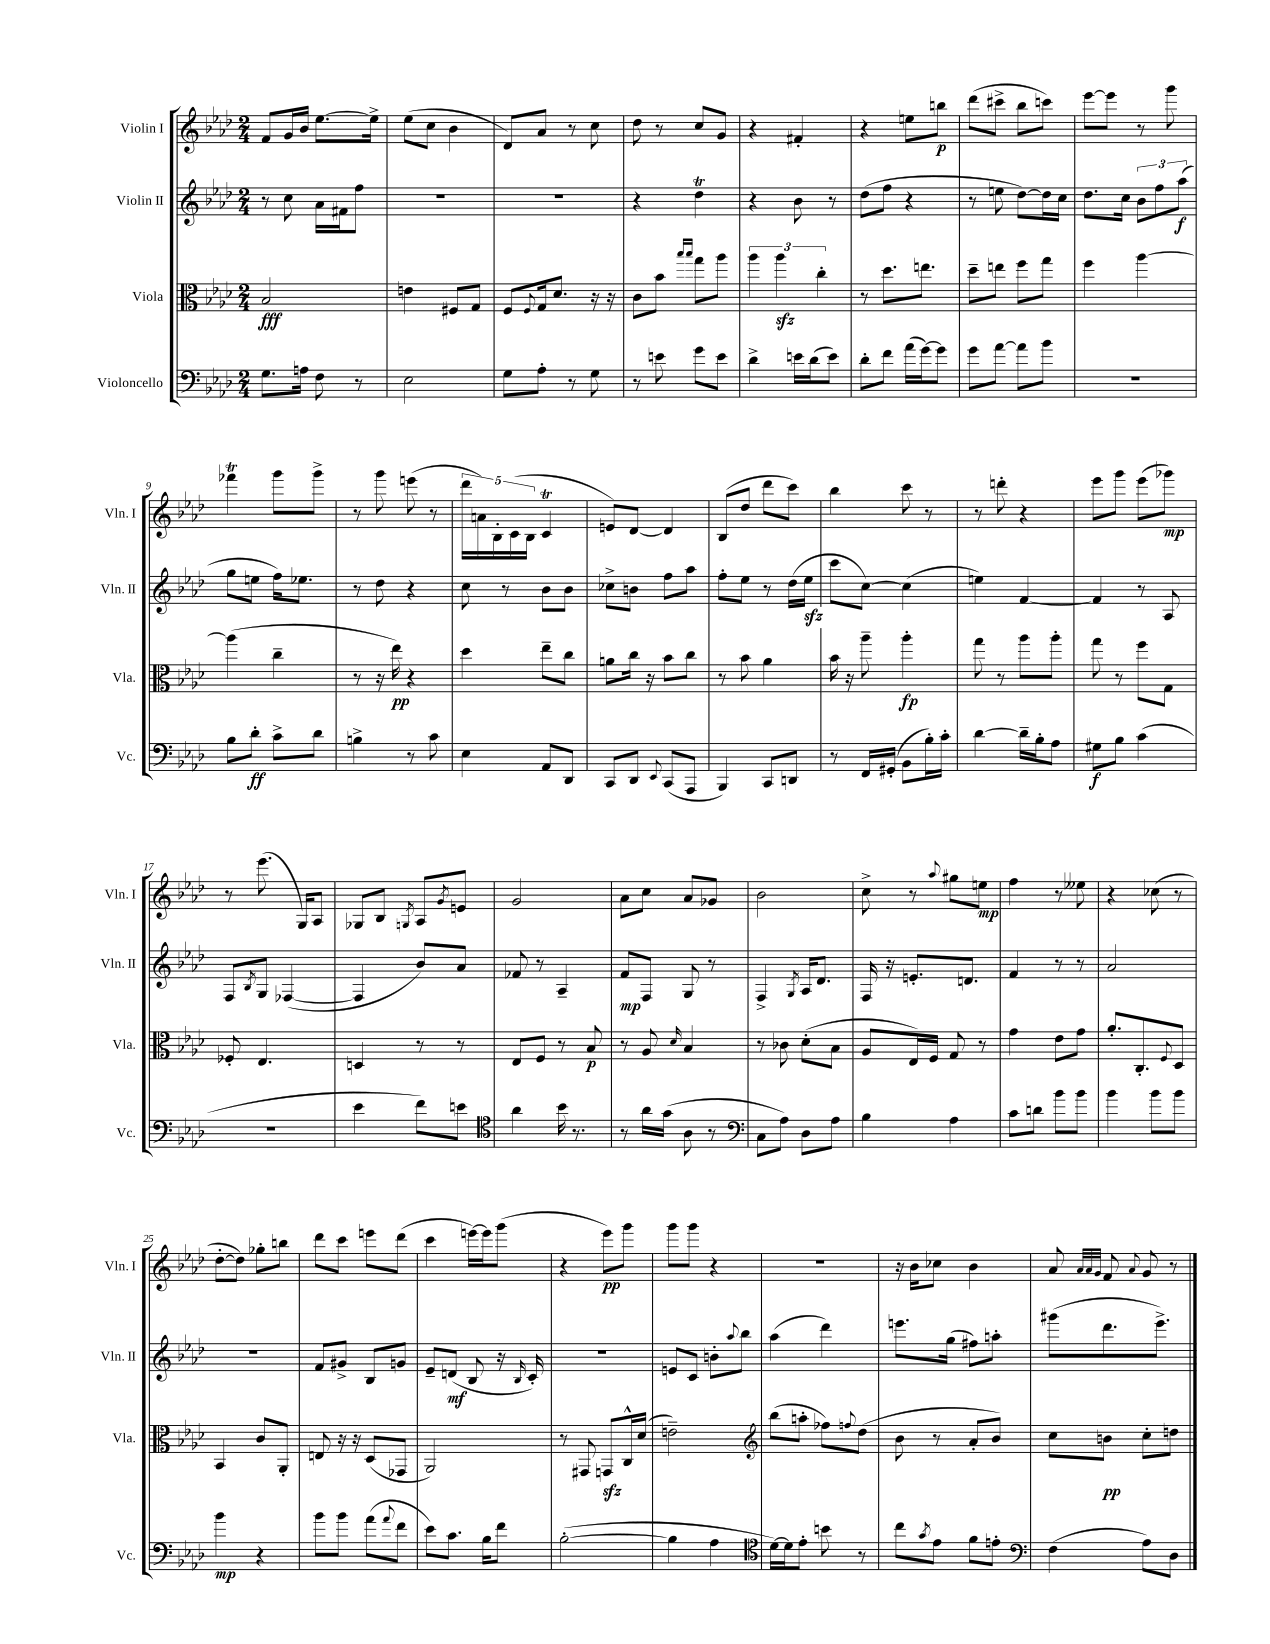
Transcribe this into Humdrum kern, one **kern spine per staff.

**kern	**dynam	**kern	**dynam	**kern	**dynam	**kern	**dynam
*part4	*part4	*part3	*part3	*part2	*part2	*part1	*part1
*staff4	*staff4	*staff3	*staff3	*staff2	*staff2	*staff1	*staff1
*I"Violoncello	*	*I"Viola	*	*I"Violin II	*	*I"Violin I	*
*I'Vc.	*	*I'Vla.	*	*I'Vln. II	*	*I'Vln. I	*
*clefF4	*	*clefC3	*	*clefG2	*	*clefG2	*
*k[b-e-a-d-]	*	*k[b-e-a-d-]	*	*k[b-e-a-d-]	*	*k[b-e-a-d-]	*
*M2/4	*	*M2/4	*	*M2/4	*	*M2/4	*
=1	=1	=1	=1	=1	=1	=1	=1
8.G\L	.	2B-/	fff	8r	.	8f/L	.
.	.	.	.	8cc\	.	16g/L	.
16An\Jk	.	.	.	.	.	16b-/JJ	.
8F\	.	.	.	16a-\LL	.	[8.ee-\L	.
.	.	.	.	16f#X\J	.	.	.
8r	.	.	.	8ff\J	.	.	.
.	.	.	.	.	.	16ee-^\Jk]	.
=2	=2	=2	=2	=2	=2	=2	=2
2E-\	.	4en\	.	2r	.	(8ee-\L	.
.	.	.	.	.	.	8cc\J	.
.	.	8F#X/L	.	.	.	4b-\	.
.	.	8G/J	.	.	.	.	.
=3	=3	=3	=3	=3	=3	=3	=3
8G\L	.	8F/L	.	2r	.	8d-/L)	.
.	.	8qqF/	.	.	.	.	.
8A-'\J	.	16G/k	.	.	.	8a-/J	.
.	.	8.d-/J	.	.	.	.	.
8r	.	.	.	.	.	8r	.
8G\	.	16r	.	.	.	8cc\	.
.	.	16r	.	.	.	.	.
=4	=4	=4	=4	=4	=4	=4	=4
8r	.	8c\L	.	4r	.	8dd-\	.
8en\	.	8b-\J	.	.	.	8r	.
.	.	16qqbb-/LL	.	.	.	.	.
.	.	16qqbb-/JJ	.	.	.	.	.
8g\L	.	8gg\L	.	4dd-T\	.	8cc/L	.
8e\J	.	8aa-\J	.	.	.	8g/J	.
=5	=5	=5	=5	=5	=5	=5	=5
4d-^\	.	6aa-\	.	4r	.	4r	.
.	.	6aa-zz\	.	.	.	.	.
16en\LL	.	.	.	8b-\	.	4f#X'/	.
(16d-\J	.	.	.	.	.	.	.
.	.	6cc'\	.	.	.	.	.
8e\J)	.	.	.	8r	.	.	.
=6	=6	=6	=6	=6	=6	=6	=6
8d-'\L	.	8r	.	(8dd-\L	.	4r	.
8f\J	.	8.dd-\L	.	8ff\J	.	.	.
(16a-\LL	.	.	.	4r	.	8een\L	.
[16g\J)	.	8.een\J	.	.	.	.	.
8g\J]	.	.	.	.	.	8bbn\J	p
=7	=7	=7	=7	=7	=7	=7	=7
8g\L	.	8dd-~\L	.	8r	.	(8ddd-\L	.
[8a-\J	.	8een\J	.	8een\	.	8ccc#X^\J	.
8a-\L]	.	8ff\L	.	[8dd-\L)	.	8bb-\L	.
8b-\J	.	8gg\J	.	16dd-\L]	.	8cccn\J)	.
.	.	.	.	16cc\JJ	.	.	.
=8	=8	=8	=8	=8	=8	=8	=8
2r	.	4ff\	.	8.dd-\L	.	[8eee-\L	.
.	.	.	.	.	.	8eee-\J]	.
.	.	.	.	16cc\Jk	.	.	.
.	.	[4aa-\	.	12b-\L	.	8r	.
.	.	.	.	12ff\	.	.	.
.	.	.	.	.	.	8ggg\	.
.	.	.	.	(12aa-\J	f	.	.
!!LO:LB:g=z
=9	=9	=9	=9	=9	=9	=9	=9
8B-\L	.	(4aa-\]	.	8gg\L	.	4fff-XT\	.
8d-'\J	ff	.	.	8een\J	.	.	.
8c^\L	.	4cc~\	.	16ff\KL)	.	8ggg\L	.
.	.	.	.	8.ee-X\J	.	.	.
8d-\J	.	.	.	.	.	8ggg^\J	.
=10	=10	=10	=10	=10	=10	=10	=10
4Bn^\	.	8r	.	8r	.	8r	.
.	.	16r	.	8dd-\	.	8ggg\	.
.	.	16ee-\)	pp	.	.	.	.
8r	.	4r	.	4r	.	(8eeen\	.
8c\	.	.	.	.	.	8r	.
=11	=11	=11	=11	=11	=11	=11	=11
4E-\	.	4dd-\	.	8cc\	.	20ddd-\LL	.
.	.	.	.	.	.	20an\)	.
.	.	.	.	.	.	20B-'\	.
.	.	.	.	8r	.	.	.
.	.	.	.	.	.	(20c\	.
.	.	.	.	.	.	20B-\JJ	.
8AA-/L	.	8ee-~\L	.	8b-\L	.	4ct/	.
8DD-/J	.	8cc\J	.	8b-\J	.	.	.
=12	=12	=12	=12	=12	=12	=12	=12
8CC/L	.	8an\L	.	8cc-X^\L	.	8en/L)	.
8DD-/J	.	16cc\Jk	.	8bn\J	.	[8d-/J	.
.	.	16r	.	.	.	.	.
8qqEE-/	.	.	.	.	.	.	.
(8CC/L	.	8b-\L	.	8ff\L	.	4d-/]	.
8AAA-/J	.	8cc\J	.	8aa-\J	.	.	.
=13	=13	=13	=13	=13	=13	=13	=13
4BBB-/)	.	8r	.	8ff'\L	.	(8B-/L	.
.	.	8b-\	.	8ee-\J	.	8dd-/J	.
8CC/L	.	4a-\	.	8r	.	8ddd-\L	.
8DDn/J	.	.	.	(16dd-\LL	.	8ccc\J)	.
.	.	.	.	16ee-zz\JJ	.	.	.
=14	=14	=14	=14	=14	=14	=14	=14
8r	.	16b-\	.	8ccc\L	.	4bb-\	.
.	.	16r	.	.	.	.	.
16FF/LL	.	8aa-~\	.	[8cc\J)	.	.	.
(16GG#X'/JJ	.	.	.	.	.	.	.
8BB-\L	.	4aa-'\	fp	(4cc\]	.	8ccc\	.
16B-'\L)	.	.	.	.	.	8r	.
16c'\JJ	.	.	.	.	.	.	.
=15	=15	=15	=15	=15	=15	=15	=15
[4d-\	.	8gg\	.	4een\)	.	8r	.
.	.	8r	.	.	.	8dddn'\	.
16d-~\LL]	.	8aa-\L	.	[4f/	.	4r	.
16B-'\J	.	.	.	.	.	.	.
8A-\J	.	8aa-'\J	.	.	.	.	.
=16	=16	=16	=16	=16	=16	=16	=16
8G#X\L	f	8gg\	.	4f/]	.	8eee-\L	.
8B-\J	.	8r	.	.	.	8ggg\J	.
(4c\	.	8ff\L	.	8r	.	(8eee-\L	.
.	.	8G\J	.	8A-/	.	8ggg-X\J)	mp
!!LO:LB:g=z
=17	=17	=17	=17	=17	=17	=17	=17
2r	.	8F-X'/	.	8F/L	.	8r	.
.	.	.	.	8qB-/	.	.	.
.	.	4.E-/	.	8G/J	.	(8.eee-\	.
.	.	.	.	([4F-X/	.	.	.
.	.	.	.	.	.	16G/KL)	.
.	.	.	.	.	.	8A-/J	.
=18	=18	=18	=18	=18	=18	=18	=18
4e-\	.	4Dn/	.	4F-/]	.	8G-X/L	.
.	.	.	.	.	.	8B-/J	.
.	.	.	.	.	.	8qGn/	.
8f\L)	.	8r	.	8b-/L)	.	8A-/L	.
.	.	.	.	.	.	8qg/	.
8en\J	.	8r	.	8a-/J	.	8en/J	.
=19	=19	=19	=19	=19	=19	=19	=19
*clefC4	*	*	*	*	*	*	*
4a-\	.	8E-/L	.	8f-X/	.	2g/	.
.	.	8F/J	.	8r	.	.	.
16b-\	.	8r	.	4A-~/	.	.	.
8.r	.	.	.	.	.	.	.
.	.	8B-/	p	.	.	.	.
=20	=20	=20	=20	=20	=20	=20	=20
8r	.	8r	.	8f/L	mp	8a-\L	.
16a-\LL	.	8A-/	.	8F/J	.	8cc\J	.
(16g\JJ	.	.	.	.	.	.	.
.	.	16qqd-/	.	.	.	.	.
8A-\	.	4B-/	.	8G/	.	8a-/L	.
8r	.	.	.	8r	.	8g-X/J	.
=21	=21	=21	=21	=21	=21	=21	=21
*clefF4	*	*	*	*	*	*	*
8C\L	.	8r	.	4F^/	.	2b-\	.
8A-\J)	.	8c-X\	.	.	.	.	.
.	.	.	.	8qG/	.	.	.
8D-\L	.	(8d-'\L	.	16A-/KL	.	.	.
.	.	.	.	8.d-/J	.	.	.
8A-\J	.	8B-\J	.	.	.	.	.
=22	=22	=22	=22	=22	=22	=22	=22
4B-\	.	8A-/L	.	16F/	.	8cc^\	.
.	.	.	.	16r	.	.	.
.	.	16E-/L)	.	8.en'/L	.	8r	.
.	.	16F/JJ	.	.	.	.	.
.	.	.	.	.	.	8qqaa-/	.
4A-\	.	8G/	.	.	.	8gg#X\L	.
.	.	.	.	8.dn/J	.	.	.
.	.	8r	.	.	.	8een\J	mp
=23	=23	=23	=23	=23	=23	=23	=23
8c\L	.	4g\	.	4f/	.	4ff\	.
8dn\J	.	.	.	.	.	.	.
8b-\L	.	8e-\L	.	8r	.	8r	.
8b-\J	.	8g\J	.	8r	.	8ee--X\	.
=24	=24	=24	=24	=24	=24	=24	=24
4b-\	.	8.a-'/L	.	2a-/	.	4r	.
.	.	8.C'/	.	.	.	.	.
8b-\L	.	.	.	.	.	(8cc-X\	.
.	.	8qqF/	.	.	.	.	.
8b-\J	.	8D-/J	.	.	.	8r	.
!!LO:LB:g=z
=25	=25	=25	=25	=25	=25	=25	=25
4b-\	mp	4BB-/	.	2r	.	[8dd-'\L	.
.	.	.	.	.	.	8dd-\J])	.
4r	.	8c/L	.	.	.	8gg-X'\L	.
.	.	8AA-'/J	.	.	.	8bbn\J	.
=26	=26	=26	=26	=26	=26	=26	=26
8b-\L	.	8En/	.	8f/L	.	8ddd-\L	.
8b-\J	.	16r	.	8g#X^/J	.	8ccc\J	.
.	.	16r	.	.	.	.	.
(8a-\L	.	(8D-/L	.	8B-/L	.	8eeen\L	.
8qqa-/	.	.	.	.	.	.	.
8f\J	.	8GG-X/J	.	8gn/J	.	(8ddd-\J	.
=27	=27	=27	=27	=27	=27	=27	=27
8e-\L)	.	2AA-/)	.	8e-~/L	.	4ccc\	.
8.c\J	.	.	.	(8dn/J	mf	.	.
.	.	.	.	8B-/	.	[16eeen\LL)	.
16B-\KL	.	.	.	.	.	16eee\J]	.
8f\J	.	.	.	16r	.	(8ggg\J	.
.	.	.	.	16qqB-/	.	.	.
.	.	.	.	16c'/)	.	.	.
=28	=28	=28	=28	=28	=28	=28	=28
([2B-'\	.	8r	.	2r	.	4r	.
.	.	8GG#X/	.	.	.	.	.
.	.	8GGnzz/L	.	.	.	8eee-\L)	pp
.	.	16C^^/L	.	.	.	8ggg\J	.
.	.	(16d-/JJ	.	.	.	.	.
=29	=29	=29	=29	=29	=29	=29	=29
4B-\]	.	2en~\)	.	8en/L	.	8ggg\L	.
.	.	.	.	8c/J	.	8ggg\J	.
4A-\	.	.	.	8bn'\L	.	4r	.
.	.	.	.	8qqaa-/	.	.	.
.	.	.	.	8bb-\J	.	.	.
=30	=30	=30	=30	=30	=30	=30	=30
*clefC4	*	*clefG2	*	*	*	*	*
[16d-\LL)	.	(8bb-\L	.	(4aa-\	.	2r	.
16d-\J]	.	.	.	.	.	.	.
8e-'\J	.	8aan'\J	.	.	.	.	.
8bn\	.	8ff-X\L)	.	4ddd-\)	.	.	.
.	.	8qqffn/	.	.	.	.	.
8r	.	(8dd-\J	.	.	.	.	.
=31	=31	=31	=31	=31	=31	=31	=31
8cc\L	.	8b-\	.	8.eeen\L	.	16r	.
.	.	.	.	.	.	16b-\KL	.
8qg/	.	.	.	.	.	.	.
8e-\J	.	8r	.	.	.	8cc-X\J	.
.	.	.	.	(16gg\Jk	.	.	.
8f\L	.	8a-'/L	.	8ff#X\L)	.	4b-\	.
8en'\J	.	8b-/J)	.	8aan'\J	.	.	.
=32	=32	=32	=32	=32	=32	=32	=32
*clefF4	*	*	*	*	*	*	*
(4F\	.	8cc\L	.	(8ggg#X\L	.	8a-/	.
.	.	.	.	.	.	32qqa-/LLL	.
.	.	.	.	.	.	32qqa-/	.
.	.	.	.	.	.	32qqg/JJJ	.
.	.	8bn\J	pp	8.ddd-\	.	8f/	.
.	.	.	.	.	.	8qqa-/	.
8A-\L)	.	8cc'\L	.	.	.	8g/	.
.	.	.	.	8.eee-^\J)	.	.	.
8D-\J	.	8ddn\J	.	.	.	8r	.
==	==	==	==	==	==	==	==
*-	*-	*-	*-	*-	*-	*-	*-
